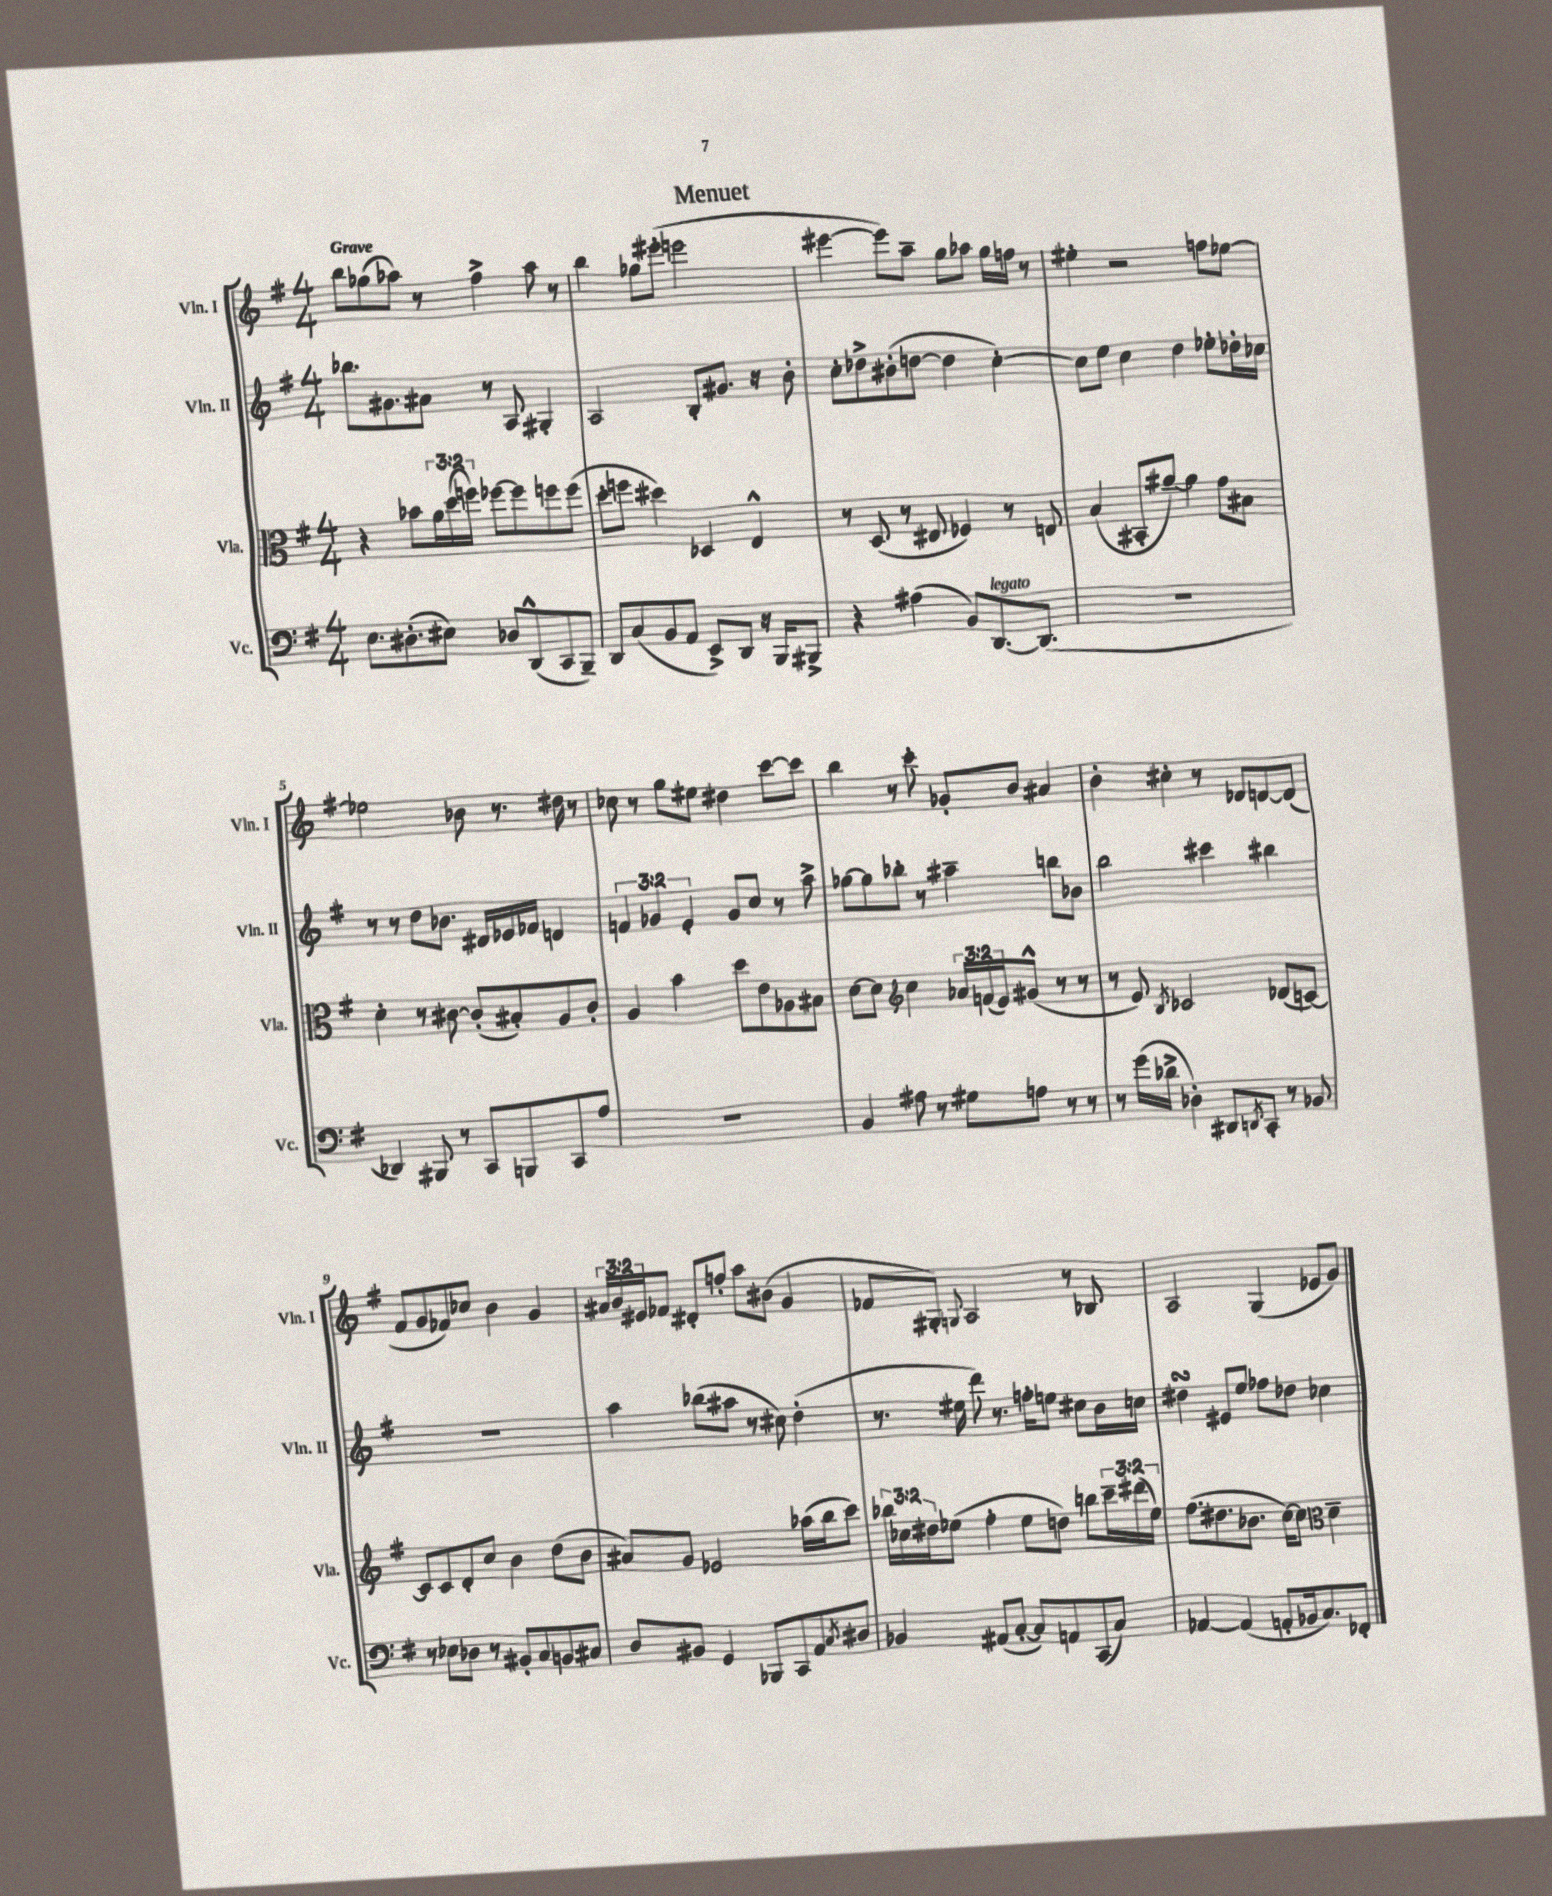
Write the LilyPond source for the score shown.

\header { title = "Menuet" }
<<
\new StaffGroup <<
\new Staff = "s0" \with { instrumentName = "Vln. I" shortInstrumentName = "Vln. I" } {
    \clef treble \key g \major \numericTimeSignature \time 4/4 \override Staff.TupletNumber.text = #tuplet-number::calc-fraction-text \tempo "Grave"
    b''8 ges''8( aes''8) r8 fis''4-> aes''8 r8 |
    b''4 ges''8 eis'''8-.( e'''2 |
    eis'''4~ eis'''8) a''8-- g''8 aes''8 g''16 f''16 r8 |
    eis''4-. r2 f''8 ees''8~ |
    ees''2 bes'8 r8. dis''16 r8 |
    ces''8 r8 g''8 eis''8 dis''4 c'''8~ c'''8 |
    b''4 r8 c'''8-. ges'8-. b'8 ais'4 |
    b'4-. cis''4-. r8 des'8 d'8~ d'8( |
    fis'8 g'8 fes'8) ces''8 b'4 g'4 |
    \tuplet 3/2 { ais'16 b'16 eis'16 } fes'8 dis'8-. f''8-. a''8 bis'8( g'4 |
    fes'8 gis8-.) \appoggiatura { g8 } a2 r8 bes8 |
    a2 g4( ees'8 g'8) \bar "|." |
}
\new Staff = "s1" \with { instrumentName = "Vln. II" shortInstrumentName = "Vln. II" } {
    \clef treble \key g \major \numericTimeSignature \time 4/4 \override Staff.TupletNumber.text = #tuplet-number::calc-fraction-text
    bes''8. gis'8. ais'8 r8 a8 gis4-. |
    a2 b8-. gis'8. r16 b'8-. |
    c''8-. des''8-> bis'8-.( d''8~ d''4 c''4~-.) |
    c''8 e''8 c''4 d''4 ees''8-. des''16-. ces''16 |
    r8 r8 d''8 bes'8. dis'16 ees'16 fes'16 d'4 |
    \tuplet 3/2 { f'4 ges'4 e'4-. } ges'8 c''8 r8 a''8-> |
    ges''8~ ges''8 bes''8-. r8 ais''4-- b''8 bes'8 |
    b''2 cis'''4 bis''4 |
    R1 |
    a''4 bes''8( ais''8 r8 cis''8) d''4-.( |
    r8. eis''16 d'''8) r8. f''16-. e''8 cis''8 b'16 c''16 |
    dis''4\turn eis'8 e''8 fes''8 des''8 ces''4 \bar "|." |
}
\new Staff = "s2" \with { instrumentName = "Vla." shortInstrumentName = "Vla." } {
    \clef alto \key g \major \numericTimeSignature \time 4/4 \override Staff.TupletNumber.text = #tuplet-number::calc-fraction-text
    r4 bes'8 \tuplet 3/2 { a'16 d''16( f''16) } fes''8~ fes''8 f''8 f''8( |
    d''8-. f''8 dis''4) des4 e4-^ |
    r8 d8( r8 eis8 fes4) r8 e8 |
    b4( bis,8-. ais'8~--) ais'4 g'8 bis8 |
    d'4-. r8 cis'8~ cis'8-.( bis8-.) a8 cis'8-. |
    a4 b'4 d''8 e'8 aes8 bis8 |
    d'8~ d'8 \clef treble c''4 \tuplet 3/2 { aes'16 f'16( e'16) } gis'8-^( r8 r8 |
    r8 e'8) \acciaccatura { b8 } ces'2 des'8( c'8~) |
    c'8 c'8 d'8-. c''8 b'4 d''8( b'8 |
    ais'8) g'8 ees'2 aes''16( b''16 c'''8) |
    \tuplet 3/2 { bes''16 ces''16 dis''16 } ees''8( fis''4-. ees''8 d''8) b''8 \tuplet 3/2 { c'''16-- dis'''16( ees''16) } |
    fis''8.( dis''8. bes'8. c''16~) c''8 \clef alto d'4-- \bar "|." |
}
\new Staff = "s3" \with { instrumentName = "Vc." shortInstrumentName = "Vc." } {
    \clef bass \key g \major \numericTimeSignature \time 4/4
    e8. dis8.-.( eis8) des8 d,8-^( c,8 b,,8--) |
    d,8 c8( b,8 a,8 e,8->) d,8 r16 b,,16 bis,,8-> |
    r4 ais4( b,8) d,8.~^\markup { \italic "legato" } d,8.( |
    r1 |
    des,4) bis,,8 r8 c,8 b,,8 c,8 a8 |
    R1 |
    b,4 ais8 r8 gis8 a8 r8 r8 |
    r8 g'16( des'16-> des4-.) dis,8 \acciaccatura { d,8 } c,8-. r8 bes,8 |
    r8 ees8 des8 r8 bis,8-. c8 b,8 cis8 |
    d8 bis,8 g,4 bes,,8 c,8 a,8 \acciaccatura { c8 } dis8 |
    bes,4 ais,8( c8~-. c8) a,8 c,8( c8) |
    aes,4~ aes,4( a,8-. bes,16 c8.) fes,8-. \bar "|." |
}
>>
>>
